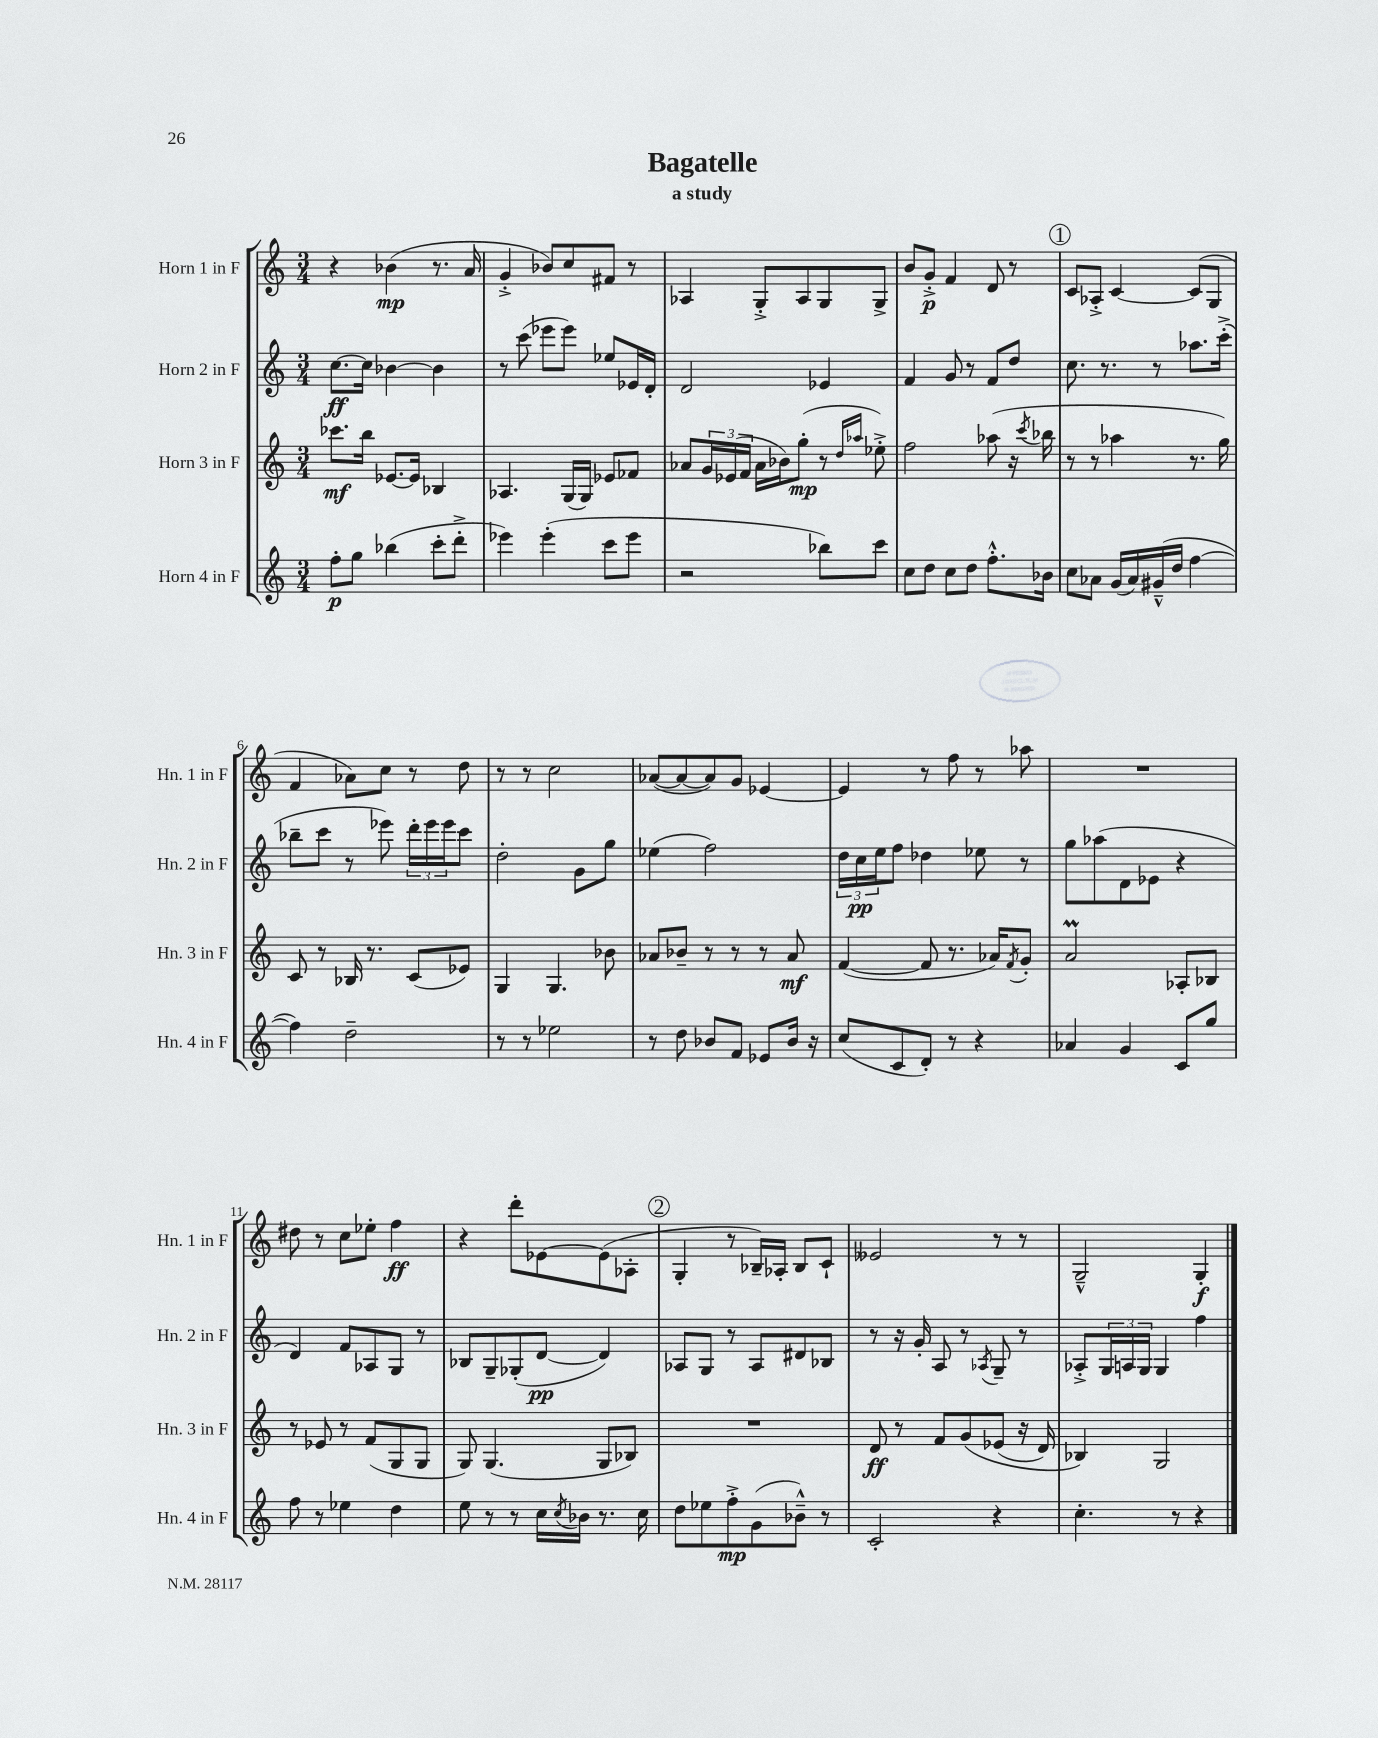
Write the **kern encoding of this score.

**kern	**kern	**kern	**kern
*staff4	*staff3	*staff2	*staff1
*clefG2	*clefG2	*clefG2	*clefG2
*k[]	*k[]	*k[]	*k[]
*M3/4	*M3/4	*M3/4	*M3/4
8ff'	8.ccc-	[8.cc	4r
8gg	.	.	.
.	16bb	16cc]	.
(4bb-	[8.e-	[4b-	(4b-
.	16e-]	.	.
8ccc'	4B-	4b-]	8.r
8ddd'^	.	.	.
.	.	.	16a
=	=	=	=
4eee-)	4.A-	8r	4g'^
.	.	(8ccc	.
(4eee-'	.	8eee-	8b-)
.	(16G	8eee-)	8cc
.	16G)	.	.
8ccc	8e-	8ee-	8f#
8eee-	8f-	16e-	8r
.	.	16d'	.
=	=	=	=
2r	8a-	2d	4A-
.	24g	.	.
.	(24e-	.	.
.	24f	.	.
.	16a-	.	8G'^
.	16b-)	.	.
.	(8gg'	.	8A-
8bb-)	8r	4e-	8G
.	16qqdd	.	.
.	16qqaa-	.	.
8ccc	8ee-'^)	.	8G^
=	=	=	=
8cc	2ff	4f	8b
8dd	.	.	8g'^
8cc	.	8g	4f
8dd	.	8r	.
8.ff'^^	(8aa-	8f	8d
.	16r	8dd	8r
.	8qccc	.	.
16b-	16bb-	.	.
=	=	=	=
8cc	8r	8.cc	8c
8a-	8r	.	8A-'^
.	.	8.r	.
(16g	4aa-	.	[4c
16a-)	.	.	.
(16g#~^^	.	8r	.
16dd	.	.	.
[4ff	8.r	8.aa-	(8c]
.	.	.	8G
.	16gg)	(16ccc'^	.
=	=	=	=
4ff])	8c	8bb-~	4f
.	8r	8ccc	.
2dd~	16B-	8r	8a-)
.	8.r	.	.
.	.	8eee-)	8cc
.	(8c	24ddd'	8r
.	.	24eee-	.
.	.	24eee-	.
.	8e-)	8ccc	8dd
=	=	=	=
8r	4G	2dd'	8r
8r	.	.	8r
2ee-	4.G	.	2cc
.	.	8g	.
.	8b-	8gg	.
=	=	=	=
8r	8a-	(4ee-	([8a-
8dd	8b-~	.	8a-_
8b-	8r	2ff)	8a-])
8f	8r	.	8g
8e-	8r	.	[4e-
16b-	8a-	.	.
16r	.	.	.
=	=	=	=
(8cc	([4f	24dd	4e-]
.	.	24cc	.
.	.	24ee	.
8c	.	8ff	.
8d')	8f]	4dd-	8r
8r	8.r	.	8ff
4r	.	8ee-	8r
.	16a-)	.	.
.	8qf	.	.
.	8g'	8r	8aa-
=	=	=	=
4a-	2a	8gg	2.r
.	.	(8aa-	.
4g	.	8d	.
.	.	8e-	.
8c	8A-'	4r	.
8gg	8B-	.	.
=	=	=	=
8ff	8r	4d)	8dd#
8r	8e-	.	8r
4ee-	8r	8f	8cc
.	(8f	8A-	8ee-'
4dd	8G	8G	4ff
.	8G	8r	.
=	=	=	=
8ee	8G)	8B-	4r
8r	(4.G	8G~	.
8r	.	(8G-'	8ddd'
16cc	.	[8d	[8e-
8qcc	.	.	.
16b-	.	.	.
8.r	8G	4d])	(8e-]
.	8B-)	.	8A-'
16cc	.	.	.
=	=	=	=
8dd	2.r	8A-	4G'
8ee-	.	8G	.
8ff'^	.	8r	8r
(8g	.	8A-	16B-~)
.	.	.	16A-'
8b-~^^)	.	8d#	8B-
8r	.	8B-	8c`
=	=	=	=
2c'	8d	8r	2e--
.	8r	16r	.
.	.	16g'	.
.	8f	8A	.
.	&(8g	8r	.
.	.	8qA-	.
4r	(8e-	8G~	8r
.	16r	8r	8r
.	16d)	.	.
=	=	=	=
4.cc'	4B-&)	8A-'^	2G~^^
.	.	24G	.
.	.	24A	.
.	.	24G	.
.	2G	4G	.
8r	.	.	.
4r	.	4ff	4G'
==	==	==	==
*-	*-	*-	*-
